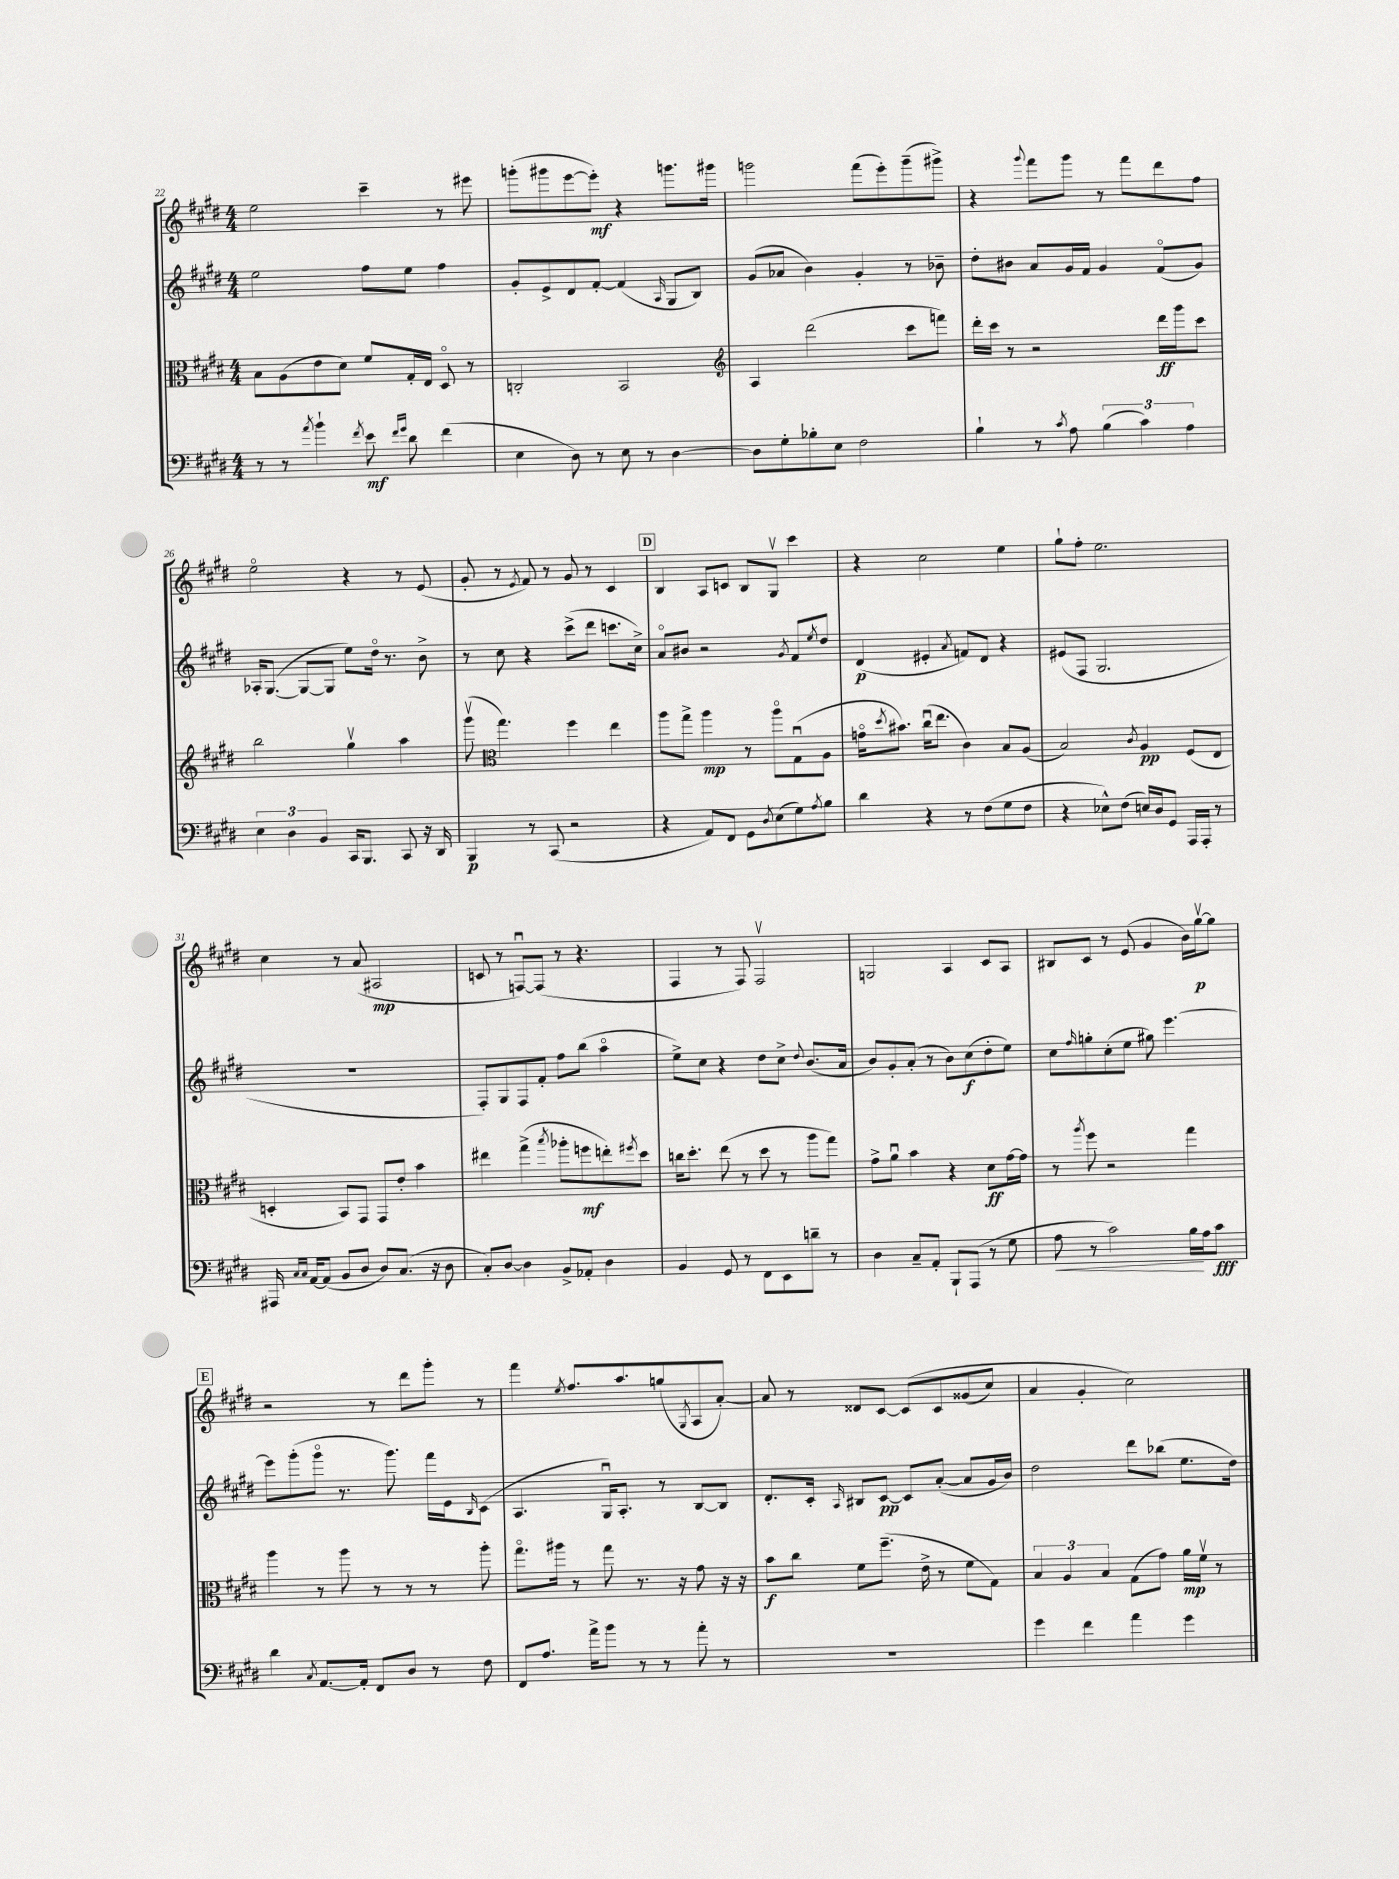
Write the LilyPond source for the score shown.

<<
\new StaffGroup <<
\new Staff = "s0" {
    \clef treble \key e \major \numericTimeSignature \time 4/4
    e''2 cis'''4-- r8 eis'''8 |
    g'''8-.( gis'''8 e'''8~ e'''8-.\mf) r4 g'''8. gis'''16 |
    g'''2 fis'''8( e'''8-.) g'''8--( gis'''8->) |
    r4 \appoggiatura { gis'''8 } fis'''8 gis'''8 r8 fis'''8 dis'''8 fis''8 |
    e''2\flageolet r4 r8 e'8( |
    gis'8-. r8 \acciaccatura { e'8 } fis'8) r8 gis'8 r8 cis'4 |
    \mark \markup { \box "D" } b4 a8 c'8 b8 gis8\upbow cis'''4 |
    r4 cis''2 e''4 |
    gis''8-! fis''8-. e''2. |
    cis''4 r8 a'8( ais2\mp |
    c'8 r8 f8~\downbow) f8( r8 r4. |
    fis4 r8 fis8) fis2\upbow |
    g2 a4 cis'8 a8 |
    bis8 cis'8 r8 e'8( gis'4 b'16) gis''16~\upbow\p gis''8 |
    \mark \markup { \box "E" } r2 r8 dis'''8 gis'''8-. r8 |
    fis'''4 \acciaccatura { e''8 } fis''8. a''8. g''8( \acciaccatura { gis8 } a8 a'8~-.) |
    a'8 r8 disis'8 cis'8~ cis'8\( cis'8 gisis'8( cis''8) |
    a'4 gis'4-. cis''2\) \bar "|." |
}
\new Staff = "s1" {
    \clef treble \key e \major \numericTimeSignature \time 4/4
    e''2 fis''8 e''8 fis''4 |
    gis'8-. e'8-> dis'8 fis'8~-. fis'4( \grace { a16 } gis8 b8) |
    gis'8( aes'8 b'4) gis'4-. r8 bes'8-- |
    dis''8-. bis'8 a'8 gis'16 fis'16 gis'4 fis'8\flageolet( gis'8) |
    aes16-. gis8.~( gis8~ gis8 e''8) dis''16\flageolet r8. b'8-> |
    r8 cis''8 r4 cis'''8->( dis'''8 c'''8. cis''16->) |
    \mark \markup { \box "D" } a'8\flageolet bis'8 r2 \acciaccatura { gis'8 } fis'8 \acciaccatura { e''8 } dis''8 |
    dis'4\p( eis'4-. \acciaccatura { a'8 } f'8) dis'8 r4 |
    eis'8( fis8 gis2. |
    R1 |
    fis8-.) gis8 fis8 fis'8-. fis''8 b''8( a''4\flageolet |
    e''8->) cis''8 r4 dis''8 cis''8-> \appoggiatura { dis''8 } b'8.( a'16 |
    b'8) gis'8-. a'8-.( r8 b'8) cis''8\f( dis''8-. e''8) |
    cis''8 \grace { fis''16 } g''8-. cis''8-.( e''8 gis''8) e'''4.~ |
    \mark \markup { \box "E" } e'''8 gis'''8-.( gis'''8\flageolet r8. gis'''8.) fis'''16 e'16 \grace { b16 } cis'8( |
    a4. gis16\downbow) a8.-. r8 b8~ b8 |
    dis'8.-. cis'16-. \grace { a16 } bis8 cis'8~\pp cis'8 a'8~-.( a'8 gis'16 b'16) |
    dis''2 dis'''8 bes''8( e''8. dis''16) \bar "|." |
}
\new Staff = "s2" {
    \clef alto \key e \major \numericTimeSignature \time 4/4
    b8 a8( e'8 dis'8) fis'8 gis16-. e16 dis8\flageolet r8 |
    c2-. b,2 |
    \clef treble a4 dis'''2( cis'''8 f'''8) |
    dis'''16-. cis'''16 r8 r2 dis'''16\ff gis'''16 cis'''8 |
    b''2 gis''4\upbow a''4 |
    gis'''8\upbow( \clef alto gis''4.) fis''4 e''4 |
    \mark \markup { \box "D" } a''8 gis''8-> a''4\mp r8 a''8\flageolet gis8\downbow( a8 |
    g'16\flageolet \acciaccatura { dis''8 } bis'8.) cis''16\downbow( e''8. cis'4) b8 a8( |
    b2) \acciaccatura { cis'8 } a4\pp fis8( e8 |
    d4-. b,8) gis,8 gis,8 e'8-. b'4 |
    eis''4 gis''4->( \acciaccatura { b''8 } aes''8-. f''8\mf e''8-.) \acciaccatura { fis''8 } dis''8 |
    c''16 dis''8.-. e''8( r8 dis''8 r8 a''8 gis''8) |
    gis'8-> a'8\downbow b'4 r4 dis'8\ff gis'16~ gis'16 |
    r8 \acciaccatura { a''8 } fis''8 r2 gis''4 |
    \mark \markup { \box "E" } a''4 r8 a''8 r8 r8 r8 a''8-. |
    gis''8.\flageolet ais''16 r8 gis''8 r8. r16 gis'8 r16 r16 |
    b'8\f cis''8 fis'8 fis''8.--( e'16-> r8 fis'8 gis8) |
    \tuplet 3/2 { b4 a4 b4 } gis8( gis'8) a'16\mp fis'16\upbow r8 \bar "|." |
}
\new Staff = "s3" {
    \clef bass \key e \major \numericTimeSignature \time 4/4
    r8 r8 \acciaccatura { a'8 } b'4-! \acciaccatura { fis'8 } e'8\mf \grace { fis'16 gis'16 } dis'8 fis'4( |
    e4 dis8) r8 e8 r8 dis4~ |
    dis8 gis8-. bes8-. e8 fis2 |
    b4-! r8 \acciaccatura { cis'8 } a8 \tuplet 3/2 { b4( cis'4) a4 } |
    \tuplet 3/2 { e4 dis4 b,4 } cis,16 b,,8. cis,8 r16 dis,16 |
    b,,4\p r8 cis,8( r2 |
    \mark \markup { \box "D" } r4 a,8) fis,8 gis,8 \acciaccatura { dis8 } e8( gis8) \acciaccatura { a8 } b8 |
    dis'4 r4 r8 fis8( gis8 fis8 |
    r4 ees8-^) fis8( e16) dis16 gis,8 a,,16 a,,16-. r8 |
    ais,,16 \grace { cis16 cis16 } a,16~ a,8( b,8 dis8 dis8) cis8.( r16 dis8 |
    cis8-.) dis8~ dis4 b,8-> aes,8-. dis4 |
    b,4 gis,8 r8 fis,8 e,8 d'8-- r8 |
    dis4 cis8-- a,8-. b,,8-! a,,8( r8 gis8 |
    a8\< r8 cis'2) b16\! a16 cis'8\fff |
    \mark \markup { \box "E" } dis'4 \acciaccatura { cis8 } a,8.~ a,16-. fis,8 dis8 r8 fis8 |
    fis,8 a8. a'16-> b'8 r8 r8 a'8-. r8 |
    R1 |
    gis'4 fis'4 a'4 gis'4 \bar "|." |
}
>>
>>
\layout { \context { \Score currentBarNumber = #22 } }
